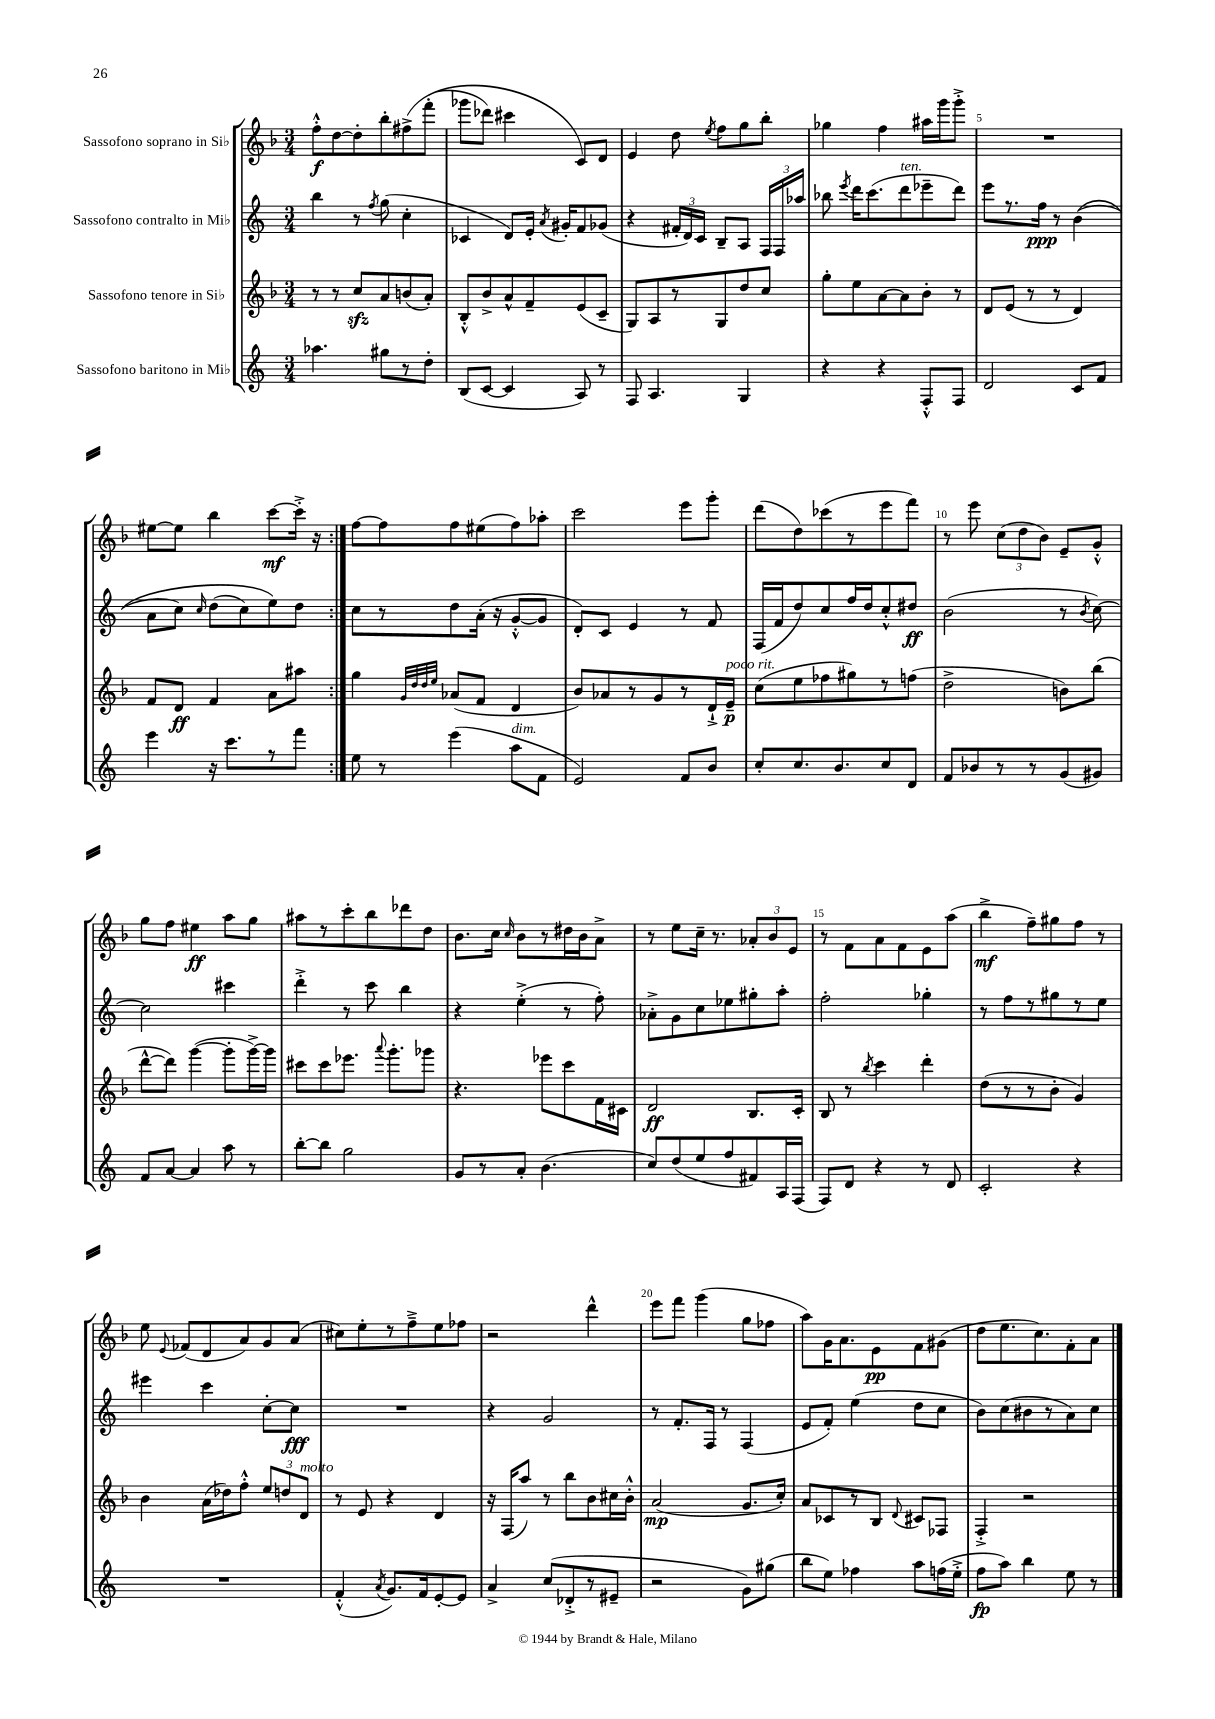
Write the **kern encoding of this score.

**kern	**kern	**kern	**kern
*staff4	*staff3	*staff2	*staff1
*clefG2	*clefG2	*clefG2	*clefG2
*k[]	*k[b-]	*k[]	*k[b-]
*M3/4	*M3/4	*M3/4	*M3/4
4.aa-	8r	4bb	8ff'^^
.	8r	.	[8dd
.	8cc	8r	8dd']
.	.	8qff	.
8gg#	8a	(8gg	8bb-'
8r	(8b	4cc'	&(8ff#^
8dd'	8a')	.	(8fff'
=	=	=	=
(8B	8B-'^^	4c-	8ggg-
[8c	8b-^	.	8ddd-)
4c]	8a^^	8d)	4ccc#
.	8f~	16e'	.
.	.	8qa	.
.	.	16g#'	.
8A)	(8e	8f	8c&)
8r	8c~	(8g-	8d
=	=	=	=
8F	8G)	4r	4e
4.A	8A	.	.
.	8r	24f#'	8dd
.	.	24d)	.
.	.	24c	.
.	.	.	8qee
.	8G	8B~	8ff
4G	8dd	8A	8gg
.	8cc	24F	8bb-'
.	.	24F	.
.	.	24aa-	.
=	=	=	=
4r	8gg'	8bb-	4gg-
.	.	8qeee	.
.	8ee	16ddd	.
.	.	(8.ccc	.
4r	[8a	.	4ff
.	8a]	8ddd	.
8F'^^	8b-'	8eee-~	16aa#
.	.	.	16ggg
8F	8r	8ddd)	8ggg'^
=	=	=	=
2d	8d	8eee	2.r
.	(8e	8.r	.
.	8r	.	.
.	.	16ff	.
.	8r	8r	.
8c	4d)	&((4b	.
8f	.	.	.
=	=	=	=
4eee	8f	8a	[8ee#
.	8d	8cc)	8ee#]
.	.	16qqcc	.
16r	4f	(8dd	4bb-
8.ccc	.	.	.
.	.	8cc)	.
8r	8a	8ee&)	[8ccc
8fff	8aa#	8dd	16ccc'^]
.	.	.	16r
=:|!	=:|!	=:|!	=:|!
8ee	4gg	8cc	[8ff
8r	.	8r	8ff]
.	32qqg	.	.
.	32qqdd	.	.
.	32qqdd	.	.
.	32qqee	.	.
(4eee	(8a-	8dd	8ff
.	8f	(16a'	(8ee#
.	.	16r	.
8aa	4d	[8g'^^	8ff)
8f	.	8g]	8aa-'
=	=	=	=
2e)	8b-)	8d')	2ccc
.	8a-	8c	.
.	8r	4e	.
.	8g	.	.
8f	8r	8r	8eee
8b	16d`^	8f	8ggg'
.	16e~	.	.
=	=	=	=
8cc'	(8cc	(16F	(8ddd
.	.	16f	.
8.cc	8ee	8dd)	8dd)
.	8ff-	8cc	(8ccc-
8.b	.	.	.
.	8gg#)	16ff	8r
.	.	16dd	.
8cc	8r	8cc'^^	8eee
8d	(8ff	8dd#	8fff)
=	=	=	=
8f	2dd^	(2b	8r
8b-	.	.	8eee
8r	.	.	(12cc
.	.	.	12dd
8r	.	.	.
.	.	.	12b-)
(8g	8b)	8r	8e~
.	.	8qb	.
8g#)	(8bb-	[8cc)	8g'^^
=	=	=	=
8f	[8ddd^^	2cc]	8gg
[8a	8ddd])	.	8ff
4a]	([4ggg	.	4ee#
8aa	8ggg']	4ccc#	8aa
8r	[16ggg^)	.	8gg
.	16ggg]	.	.
=	=	=	=
[8bb'	8ccc#	4ddd'^	8aa#
8bb]	8ccc#	.	8r
2gg	8.eee-	8r	8ccc'
.	.	8ccc	8bb-
.	8qqaaa	.	.
.	8.ggg'	.	.
.	.	4bb	8ddd-
.	8ggg-	.	8dd
=	=	=	=
8g	4.r	4r	8.b-
8r	.	.	.
.	.	.	16cc
.	.	.	16qqcc
8a'	.	(4ee'^	8b-
(4.b	8eee-	.	8r
.	8ccc	8r	16dd#
.	.	.	16b-
.	16f	8ff')	8a^
.	16c#	.	.
=	=	=	=
8cc)	2d	8a-'^	8r
(8dd	.	8g	8ee
8ee	.	8cc	16cc~
.	.	.	8.r
8ff	.	8ee-	.
8f#)	8.B-	8gg#'	12a-'
.	.	.	12b-
16A	.	8aa'	.
.	.	.	12e
(16F	16c'	.	.
=	=	=	=
8F)	8B-	2ff'	8r
8d	8r	.	8f
.	8qbb-	.	.
4r	4ccc	.	8a
.	.	.	8f
8r	4ddd'	4gg-'	8e
8d	.	.	(8aa
=	=	=	=
2c'	(8dd	8r	4bb-^
.	8r	8ff	.
.	8r	8r	8ff~)
.	8b-'	8gg#	8gg#
4r	4g)	8r	8ff
.	.	8ee	8r
=	=	=	=
2.r	4b-	4eee#	8ee
.	.	.	8qqe
.	.	.	(8f-
.	(16a	4ccc	8d
.	16dd-)	.	.
.	8ff'^^	.	8a)
.	12ee	[8cc'	8g
.	12dd	.	.
.	.	8cc]	(8a
.	12d	.	.
=	=	=	=
(4f'^^	8r	2.r	8cc#)
.	8e	.	8ee'
8qa	.	.	.
8.g)	4r	.	8r
.	.	.	8ff~^
16f	.	.	.
[8e'	4d	.	8ee
8e]	.	.	8ff-
=	=	=	=
4a^	16r	4r	2r
.	(16F	.	.
.	8aa)	.	.
(8cc	8r	2g	.
8d-'^	8bb-	.	.
8r	8b-	.	4ddd^^
8e#~	16cc#	.	.
.	16b-'^^	.	.
=	=	=	=
2r	(2a	8r	8eee
.	.	8.f'	8fff
.	.	.	(4ggg
.	.	16F	.
.	.	8r	.
8g)	8.g	(4F	8gg
(8gg#	.	.	8ff-
.	16cc')	.	.
=	=	=	=
8bb	8a	8e	8aa)
8ee)	8c-	8f')	16g
.	.	.	8.a
4ff-	8r	(4ee	.
.	8B-	.	8e
.	8qqd	.	.
8aa	8c#	8dd	8f
(16ff	8F-	8cc	(8g#
16ee'^	.	.	.
=	=	=	=
8ff	4F'^	8b)	8dd
8aa)	.	(8cc	8.ee
4bb	2r	8b#	.
.	.	.	8.cc)
.	.	8r	.
8ee	.	8a)	8f'
8r	.	8cc	8a
==	==	==	==
*-	*-	*-	*-
